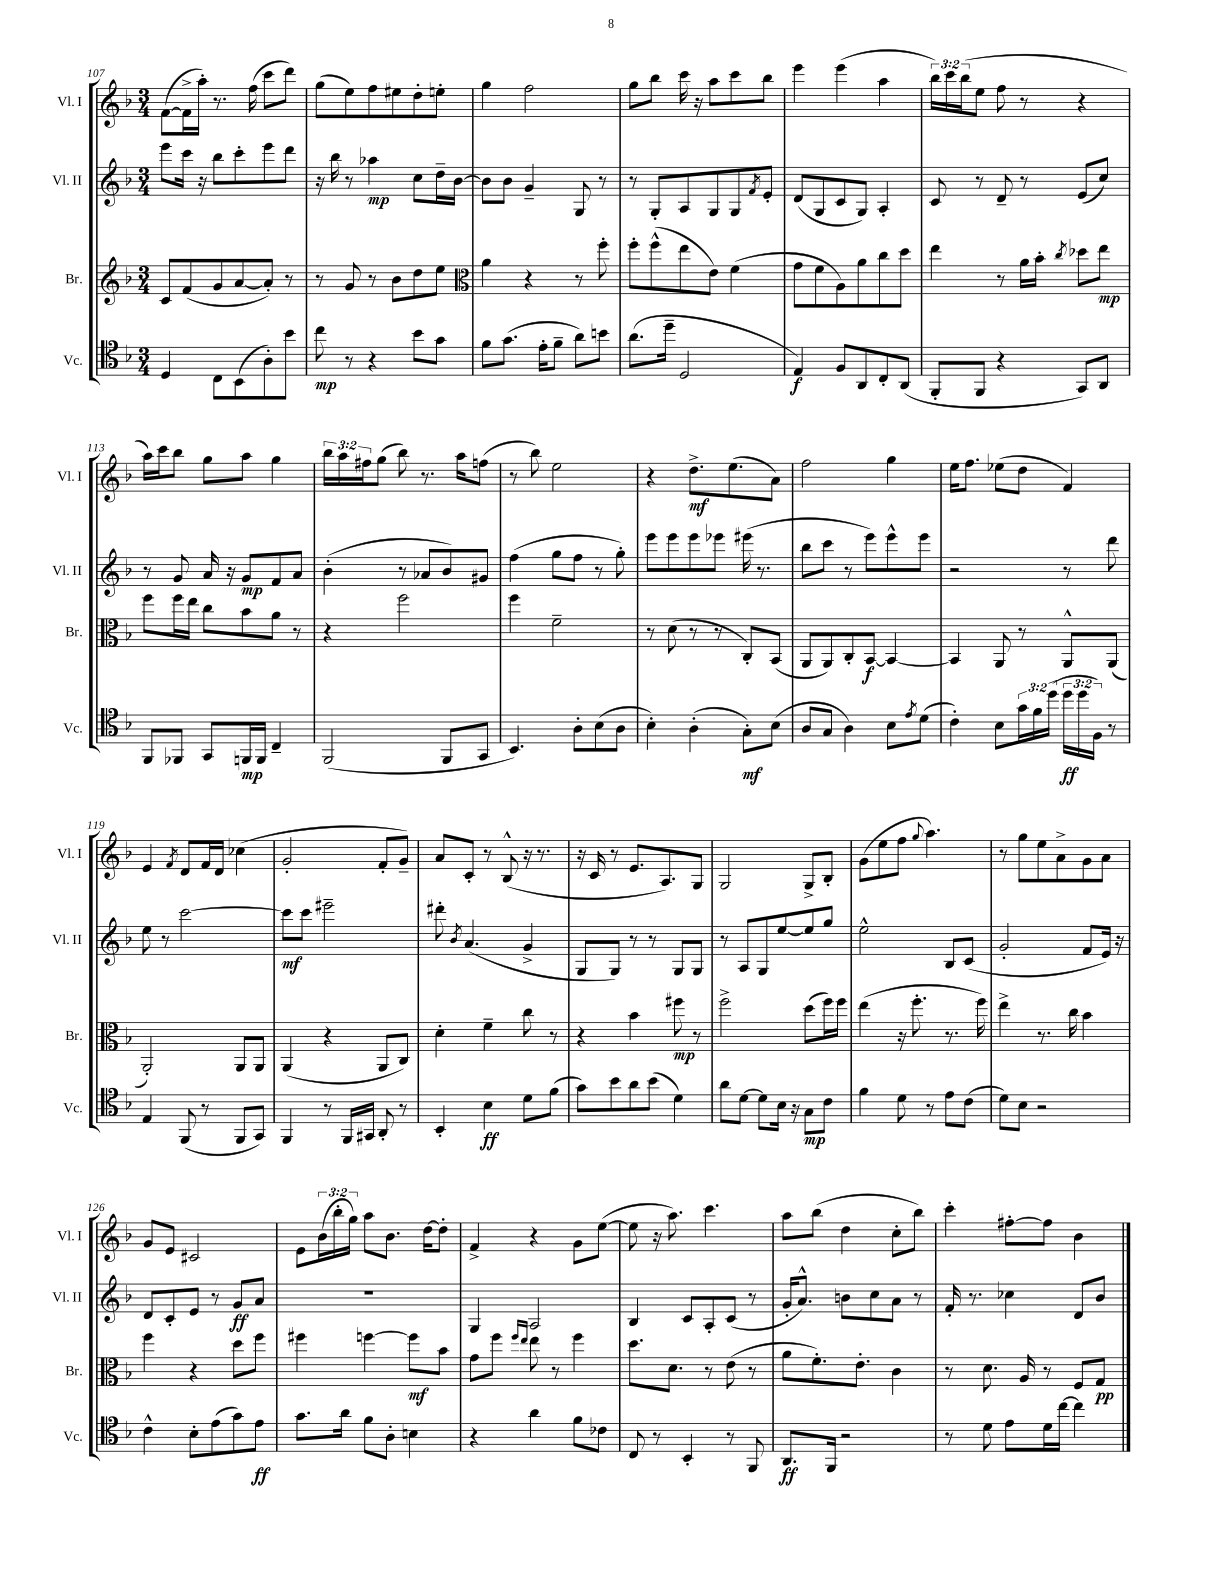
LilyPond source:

<<
\new StaffGroup <<
\new Staff = "s0" \with { instrumentName = "Vl. I" shortInstrumentName = "Vl. I" } {
    \clef treble \key f \major \numericTimeSignature \time 3/4 \override Staff.TupletNumber.text = #tuplet-number::calc-fraction-text
    f'8~( f'16-> a''16-.) r8. f''16( c'''8 d'''8) |
    g''8( e''8) f''8 eis''8 d''8-. e''8-. |
    g''4 f''2 |
    g''8 bes''8 c'''16 r16 a''8 c'''8 bes''8 |
    e'''4 e'''4( a''4 |
    \tuplet 3/2 { bes''16) c'''16 bes''16( } e''8 f''8 r8 r4 |
    a''16) c'''16 bes''8 g''8 a''8 g''4 |
    \tuplet 3/2 { bes''16 a''16 fis''16 } g''8( bes''8) r8. a''16 f''8( |
    r8 bes''8) e''2 |
    r4 d''8.->\mf e''8.( a'8) |
    f''2 g''4 |
    e''16 f''8. ees''8( d''8 f'4) |
    e'4 \acciaccatura { f'8 } d'8 f'16 d'16 ces''4( |
    g'2-. f'8-. g'8--) |
    a'8 c'8-. r8 bes8-^( r16 r8. |
    r16 c'16 r8 e'8. a8.) g8 |
    g2 g8-> bes8-. |
    g'8( e''8 f''8 \appoggiatura { g''8 } a''4.) |
    r8 g''8 e''8 a'8-> g'8 a'8 |
    g'8 e'8 cis'2 |
    e'8 \tuplet 3/2 { bes'16( bes''16-. g''16) } a''8 bes'8. d''16~ d''8-. |
    f'4-> r4 g'8 e''8~( |
    e''8 r16 a''8.) c'''4. |
    a''8 bes''8( d''4 c''8-. bes''8) |
    c'''4-. fis''8~-. fis''8 bes'4 \bar "|." |
}
\new Staff = "s1" \with { instrumentName = "Vl. II" shortInstrumentName = "Vl. II" } {
    \clef treble \key f \major \numericTimeSignature \time 3/4
    e'''8 c'''16 r16 bes''8 c'''8-. e'''8 d'''8 |
    r16 bes''16 r8 aes''4\mp c''8 d''16-- bes'16~ |
    bes'8 bes'8 g'4-- g8 r8 |
    r8 g8-. a8 g8 g8 \acciaccatura { f'8 } e'8-. |
    d'8( g8 c'8 g8) a4-. |
    c'8 r8 d'8-- r8 e'8( c''8) |
    r8 g'8 a'16 r16 g'8\mp f'8 a'8 |
    bes'4-.( r8 aes'8 bes'8) gis'8 |
    f''4( g''8 f''8 r8 g''8-.) |
    e'''8 e'''8 e'''8 ees'''8 eis'''16( r8. |
    bes''8 c'''8 r8 e'''8) e'''8-^ e'''8 |
    r2 r8 d'''8 |
    e''8 r8 c'''2~ |
    c'''8\mf c'''8 eis'''2-- |
    dis'''8-. \acciaccatura { bes'8 } a'4.( g'4-> |
    g8 g8) r8 r8 g8 g8 |
    r8 a8 g8 e''8~ e''8 g''8 |
    e''2-^ bes8 c'8( |
    g'2-. f'8 e'16) r16 |
    d'8 c'8-. e'8 r8 g'8\ff a'8 |
    R2. |
    g4 a2 |
    bes4 c'8 a8-. c'8( r8 |
    g'16-. a'8.-^) b'8 c''8 a'8 r8 |
    f'16-. r8. ces''4 d'8 bes'8 \bar "|." |
}
\new Staff = "s2" \with { instrumentName = "Br." shortInstrumentName = "Br." } {
    \clef treble \key f \major \numericTimeSignature \time 3/4
    c'8 f'8( g'8 a'8~ a'8-.) r8 |
    r8 g'8 r8 bes'8 d''8 e''8 |
    \clef alto a'4 r4 r8 f''8-. |
    f''8-. f''8-^( e''8 e'8) f'4( |
    g'8 f'8 a8) a'8 c''8 d''8 |
    e''4 r8 a'16 bes'16-. \acciaccatura { c''8 } des''8 e''8\mp |
    f''8 f''16 e''16 c''8 bes'8 a'8 r8 |
    r4 f''2 |
    f''4 f'2-- |
    r8 d'8( r8 r8 c8-.) bes,8( |
    a,8 a,8) c8-. bes,8~\f bes,4~ |
    bes,4 a,8 r8 a,8-^ a,8( |
    a,2-.) a,8 a,8 |
    a,4( r4 a,8 c8) |
    d'4-. f'4-- c''8 r8 |
    r4 bes'4 fis''8\mp r8 |
    f''2-> d''8( f''16) f''16 |
    e''4( r16 f''8.-. r8. f''16) |
    e''4-> r8. c''16 bes'4 |
    f''4 r4 d''8 f''8 |
    fis''4 f''4~ f''8\mf bes'8 |
    g'8 f''8 \grace { f''16 e''16 } e''8 r8 f''4 |
    d''8. d'8. r8 e'8( r8 |
    a'8 f'8.-.) e'8.-. c'4 |
    r8 d'8. a16 r8 f8 g8\pp \bar "|." |
}
\new Staff = "s3" \with { instrumentName = "Vc." shortInstrumentName = "Vc." } {
    \clef tenor \key f \major \numericTimeSignature \time 3/4 \override Staff.TupletNumber.text = #tuplet-number::calc-fraction-text
    d4 c8 bes,8( a8-.) bes'8 |
    c''8\mp r8 r4 bes'8 g'8 |
    f'8 g'8.( e'16-. f'8-- a'8) b'8 |
    a'8.( d''16-- d2 |
    e4\f) f8 a,8 c8-. a,8( |
    f,8-. f,8 r4 g,8) a,8 |
    f,8 fes,8 g,8 f,16\mp f,16 c4-- |
    f,2( f,8 g,8 |
    bes,4.) a8-. bes8( a8 |
    bes4-.) a4-.( g8-.\mf) bes8( |
    a8 g8 a4) bes8 \acciaccatura { e'8 } d'8( |
    c'4-.) bes8 \tuplet 3/2 { g'16 f'16 d''16( } \tuplet 3/2 { d''16\ff d''16 f16) } r8 |
    e4 f,8( r8 f,8 g,8) |
    f,4 r8 f,16 gis,16 a,8-. r8 |
    bes,4-. bes4\ff d'8 f'8( |
    g'8) bes'8 a'8 bes'8( d'4) |
    a'8 d'8~ d'8 bes16 r16 g8\mp c'8 |
    f'4 d'8 r8 e'8 c'8( |
    d'8) bes8 r2 |
    c'4-^ bes8-. e'8( g'8) e'8\ff |
    g'8. a'16 f'8 a8-. b4 |
    r4 a'4 f'8 ces'8 |
    c8 r8 bes,4-. r8 f,8 |
    a,8.\ff f,16 r2 |
    r8 d'8 e'8 d'16 c''16~ c''4 \bar "|." |
}
>>
>>
\layout { \context { \Score currentBarNumber = #107 } }
